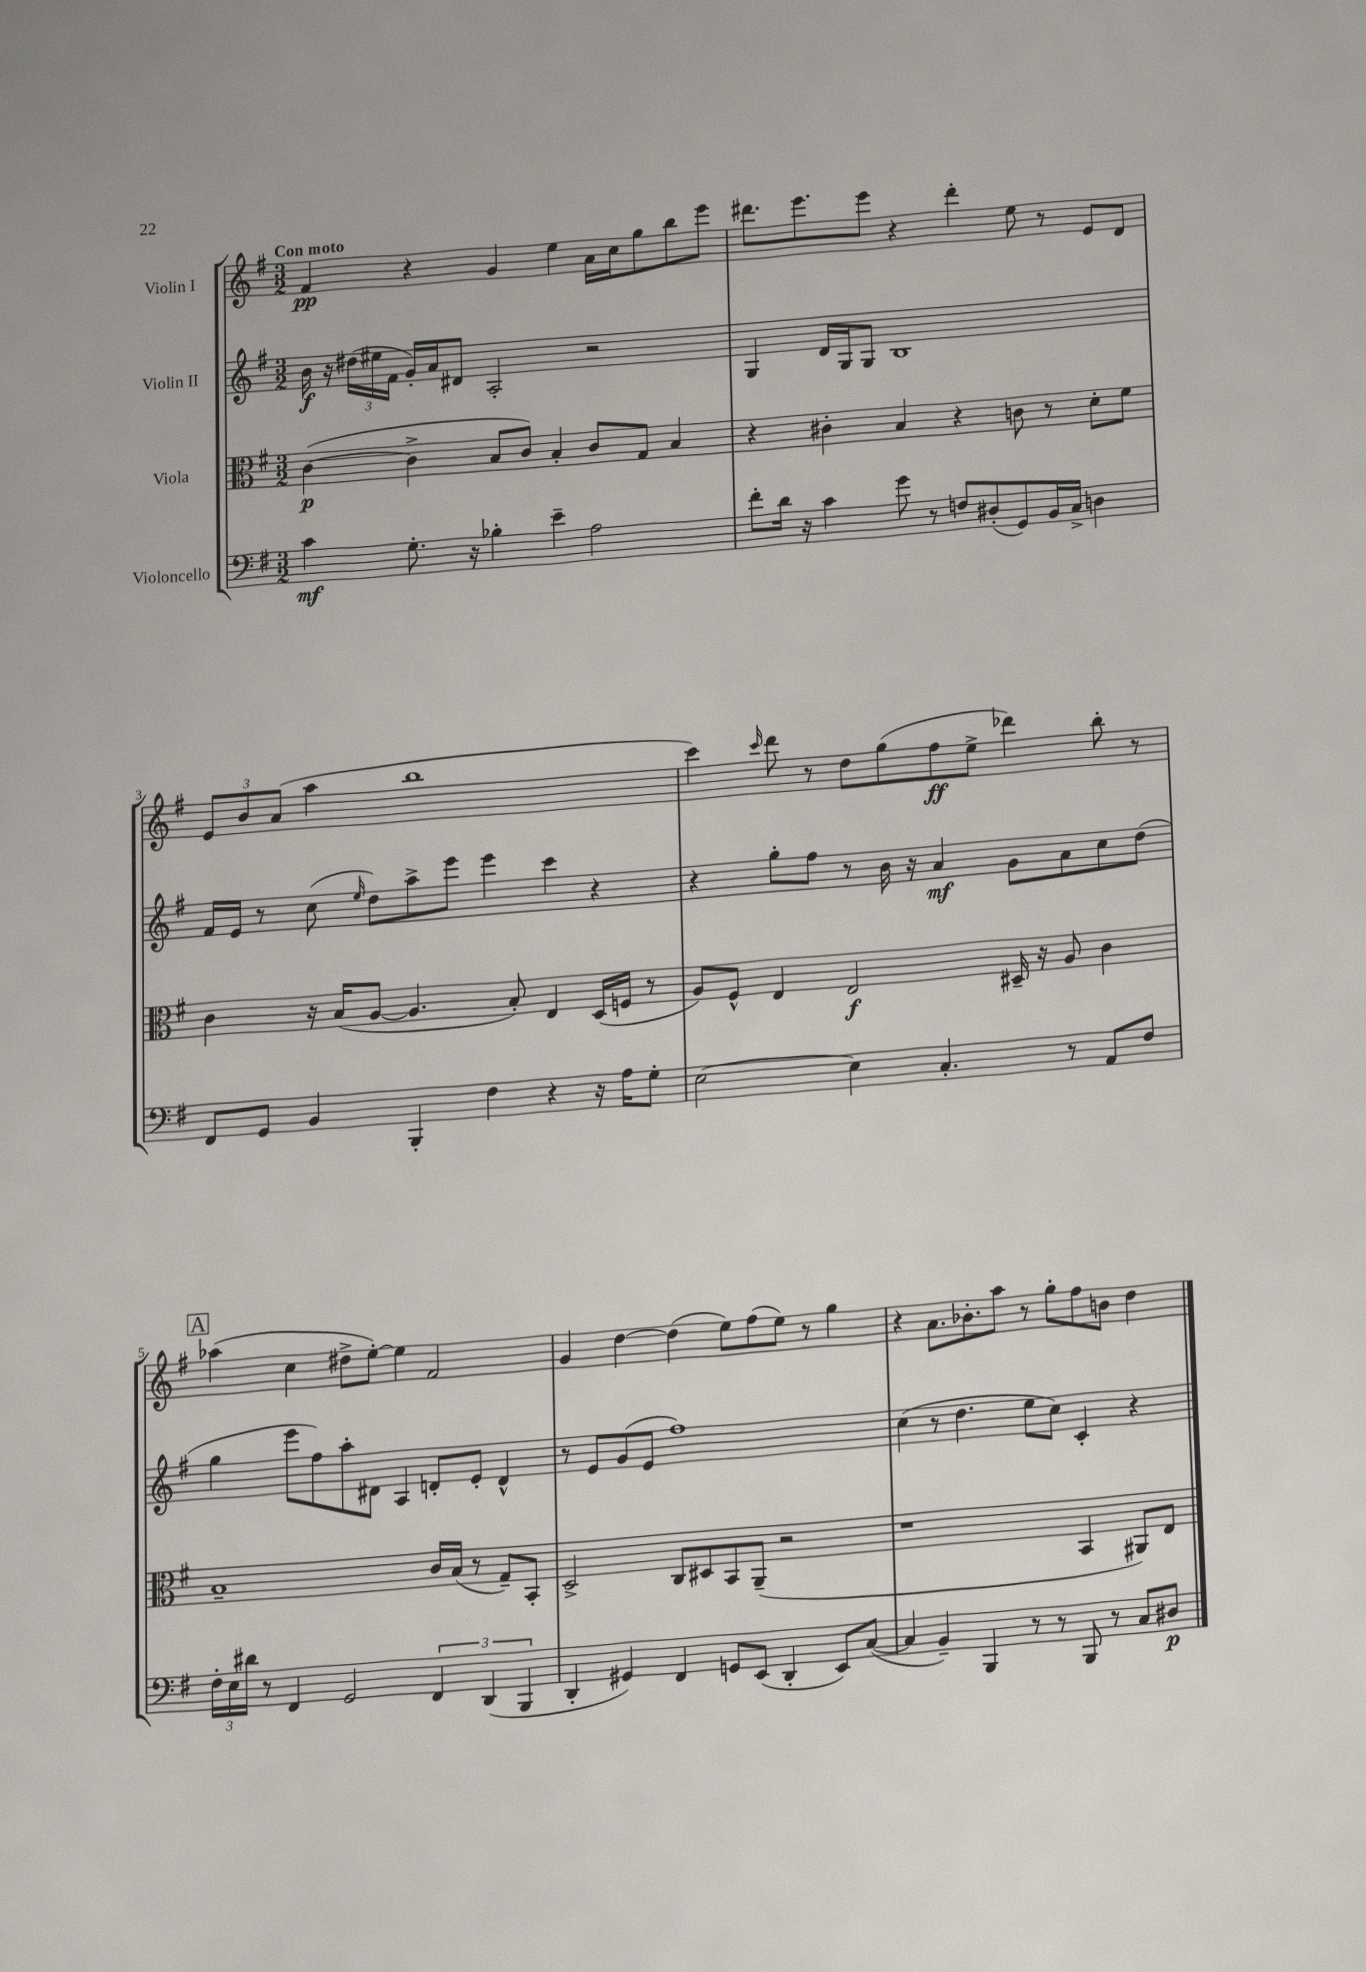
<<
\new StaffGroup <<
\new Staff = "s0" \with { instrumentName = "Violin I" } {
    \clef treble \key g \major \numericTimeSignature \time 3/2 \tempo "Con moto"
    \autoBeamOff fis'4\pp r4 g'4 e''4 a'16[ c''16 g''8 b''8 e'''8] |
    dis'''8.[ e'''8. e'''8] r4 dis'''4-. e''8 r8 e'8[ d'8] |
    \tuplet 3/2 { e'8[ b'8 a'8]( } a''4 b''1 |
    c'''4) \grace { c'''16 } d'''8 r8 d''8[ g''8( fis''8\ff e''8]-> des'''4) b''8-. r8 |
    \mark \markup { \box "A" } aes''4( c''4 dis''8[-> e''8]~-.) e''4 fis'2 |
    g'4 d''4~ d''4( e''8[) fis''8( e''8]) r8 g''4 |
    r4 a'8.[ bes'8.-. a''8] r8 g''8[-. fis''8 b'8] d''4 \bar "|." |
}
\new Staff = "s1" \with { instrumentName = "Violin II" } {
    \clef treble \key g \major \numericTimeSignature \time 3/2
    \autoBeamOff b'16\f r16 \tuplet 3/2 { dis''16[( eis''16 fis'16] } g'16[-.) a'16 dis'8] a2-. r2 |
    g4 d'16[ g16 g8] b1 |
    fis'16[ e'16] r8 c''8( \grace { e''16 } d''8[) a''8-> e'''8] e'''4 c'''4 r4 |
    r4 g''8[-. fis''8] r8 b'16 r16 a'4\mf g'8[ a'8 c''8 d''8]( |
    \mark \markup { \box "A" } g''4 e'''8[ fis''8) a''8-. dis'8] a4 d'8[-. e'8]-. d'4-^ |
    r8 e'8[ g'8( e'8] fis''1) |
    c''4( r8 d''4. e''8[ c''8]) c'4-. r4 \bar "|." |
}
\new Staff = "s2" \with { instrumentName = "Viola" } {
    \clef alto \key g \major \numericTimeSignature \time 3/2
    \autoBeamOff c'4~\p( c'4-> b8[ c'8]) b4-. c'8[ g8] b4 |
    r4 cis'4-. b4 r4 c'8 r8 d'8[-. fis'8] |
    c'4 r16 b16[( a8]~ a4. b8-.) e4 d16[( f16] r8 |
    a8[) fis8]-^ e4 e2\f dis16-- r16 a8 c'4 |
    \mark \markup { \box "A" } b1-- c'16[ b16]( r8 g8[--) b,8]-. |
    d2-> c8[ dis8 b,8 a,8]--( r2 |
    r1 b,4 ais,8[) e8] \bar "|." |
}
\new Staff = "s3" \with { instrumentName = "Violoncello" } {
    \clef bass \key g \major \numericTimeSignature \time 3/2
    \autoBeamOff c'4\mf g8.-. r16 bes4-. e'4-- a2 |
    fis'8[-. d'16] r16 c'4 g'8 r8 f8[ dis8-.( g,8) b,16 c16]-> d4 |
    fis,8[ g,8] b,4 b,,4-. fis4 r4 r16 a16[ g8]-. |
    e2~ e4 c4.-. r8 a,8[ fis8] |
    \mark \markup { \box "A" } \tuplet 3/2 { fis16[-. e16 dis'16] } r8 fis,4 g,2 \tuplet 3/2 { fis,4 d,4( b,,4 } |
    d,4-. gis,4) fis,4 g,8[ e,8]( d,4-. e,8[) c8]~( |
    c4 b,4--) b,,4 r8 r8 b,,8 r8 c8[ dis8]\p \bar "|." |
}
>>
>>
